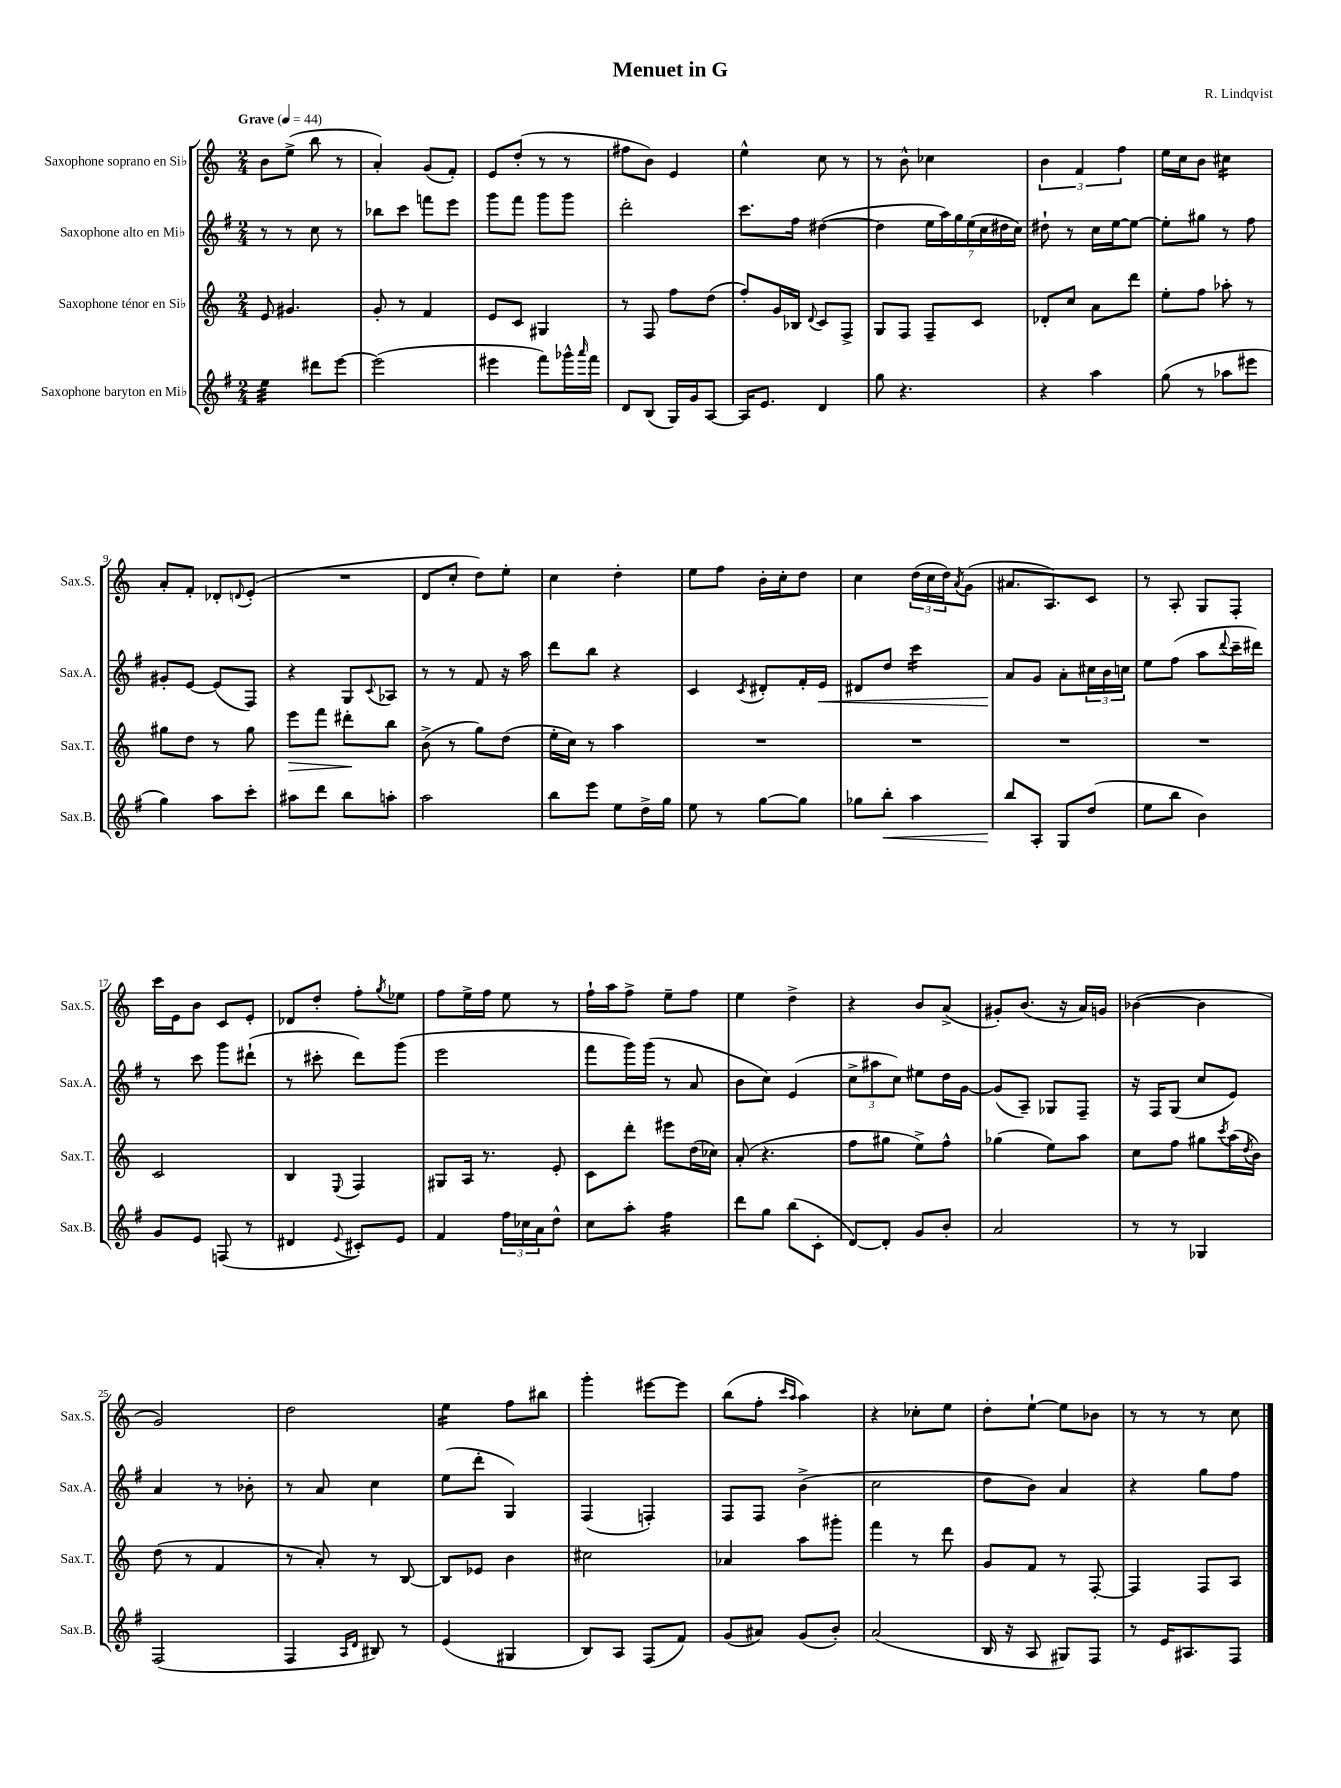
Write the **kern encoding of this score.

**kern	**kern	**kern	**kern
*staff4	*staff3	*staff2	*staff1
*clefG2	*clefG2	*clefG2	*clefG2
*k[f#]	*k[]	*k[f#]	*k[]
*M2/4	*M2/4	*M2/4	*M2/4
*MM44	*MM44	*MM44	*MM44
4ee	8e	8r	8b
.	4.g#	8r	(8ee^
8ddd#	.	8cc	8bb
[8eee	.	8r	8r
=	=	=	=
(2eee]	8g'	8bb-	4a')
.	8r	8ccc	.
.	4f	8fff	(8g
.	.	8eee	8f')
=	=	=	=
4eee#	8e	8ggg	8e
.	8c	8fff#	(8dd'
8fff#)	4G#	8ggg	8r
16ggg-^^	.	8ggg	8r
16qqaaa	.	.	.
16fff#	.	.	.
=	=	=	=
8d	8r	2ddd'	8ff#
(8B	8F	.	8b)
16G)	8ff	.	4e
16g	.	.	.
[8A	(8dd	.	.
=	=	=	=
16A]	8ff')	8.ccc	4ee^^
8.e	.	.	.
.	16g	.	.
.	16B-	16ff#	.
.	8qqd	.	.
4d	8c	([4dd#	8cc
.	8F^	.	8r
=	=	=	=
8gg	8G	4dd#]	8r
4.r	8F	.	8b^^
.	8F~	28ee	4cc-
.	.	28aa)	.
.	.	28gg	.
.	.	(28ee	.
.	8c	.	.
.	.	28cc	.
.	.	28dd#	.
.	.	28cc)	.
=	=	=	=
4r	8d-'	8dd#`	6b
.	8cc	8r	.
.	.	.	6f
4aa	8a	16cc	.
.	.	[16ee	.
.	.	.	6ff
.	8ddd	8ee_	.
=	=	=	=
(8gg	8ee'	8ee']	16ee
.	.	.	16cc
8r	8ff	8gg#	8b
8aa-	8aa-'	8r	4cc#
8eee#	8r	8ff#	.
=	=	=	=
4gg)	8gg#	8g#'	8a'
.	8dd	[8e	8f'
8aa	8r	(8e]	8d-'
.	.	.	8qqd
8ccc'	8gg#	8F#)	(8e'
=	=	=	=
8aa#	8eee	4r	2r
8ddd	8fff	.	.
8bb	8ddd#'	8G	.
.	.	8qqc	.
8aa'	8bb	8A-	.
=	=	=	=
2aa	(8b^	8r	8d
.	8r	8r	8cc'
.	8gg)	8f#	8dd)
.	(8dd	16r	8ee'
.	.	16aa	.
=	=	=	=
8bb	16ee'	8ddd	4cc
.	16cc)	.	.
8eee	8r	8bb	.
8ee	4aa	4r	4dd'
16dd^	.	.	.
16gg	.	.	.
=	=	=	=
8ee	2r	4c	8ee
8r	.	.	8ff
.	.	8qc	.
[8gg	.	8d#'	16b'
.	.	.	16cc'
8gg]	.	16f#'	8dd
.	.	16e	.
=	=	=	=
8gg-	2r	8d#	4cc
8bb'	.	8dd	.
4aa	.	4ccc	(24dd
.	.	.	24cc
.	.	.	24dd)
.	.	.	8qa
.	.	.	(8g
=	=	=	=
8bb	2r	8a	8.a#
8A'	.	8g	.
.	.	.	8.A)
8G	.	8a'	.
(8dd	.	24cc#	8c
.	.	24b	.
.	.	24cc	.
=	=	=	=
8ee	2r	8ee	8r
8bb	.	(8ff#	8A'
4b)	.	8aa	8G
.	.	8qqddd	.
.	.	16ccc~	8F'
.	.	16ddd#)	.
=	=	=	=
8g	2c	8r	16ccc
.	.	.	16e
8e	.	8ccc	8b
(8F	.	8ggg	8c
8r	.	(8ddd#`	8e'
=	=	=	=
4d#	4B	8r	8d-
.	.	8ccc#'	8dd'
8qqe	8qqE	.	.
8c#')	4F	8ddd)	8ff'
.	.	.	8qgg
8e	.	(8ggg	8ee-
=	=	=	=
4f#	8G#	2eee	8ff
.	16A	.	16ee^
.	8.r	.	16ff
24ff#	.	.	8ee
24cc-	.	.	.
24a	.	.	.
8dd^^	8e'	.	8r
=	=	=	=
8cc	8c	8fff#	16ff`
.	.	.	16aa
8aa'	8ddd'	16ggg)	8ff^
.	.	(16ggg	.
4ff#	8eee#	8r	8ee~
.	(16dd	8a	8ff
.	16cc-)	.	.
=	=	=	=
8ddd	(8a'	8b	4ee
8gg	4.r	8cc)	.
(8bb	.	(4e	4dd^
8c'	.	.	.
=	=	=	=
[8d)	8ff	12cc^	4r
.	.	12aa#	.
8d']	8gg#	.	.
.	.	12cc)	.
8g	8ee^)	8ee#	8b
8b'	8ff^^	16dd	(8a^
.	.	[16g	.
=	=	=	=
2a	(4gg-	(8g]	8g#')
.	.	8A~)	(8.b
.	8ee)	8G-	.
.	.	.	16r
.	8aa	8F#~	16a)
.	.	.	16g
=	=	=	=
8r	8cc	16r	([4b-
.	.	16F#	.
8r	8ff	(8G	.
4G-	8gg#	8cc	4b-]
.	8qccc	.	.
.	(16aa	8e)	.
.	8qdd	.	.
.	16b)	.	.
=	=	=	=
(2F#	(8dd	4a	2g)
.	8r	.	.
.	4f	8r	.
.	.	8b-'	.
=	=	=	=
4F#	8r	8r	2dd
.	8a')	8a	.
16qqA	.	.	.
16qqd	.	.	.
8B#)	8r	4cc	.
8r	[8B	.	.
=	=	=	=
(4e	8B]	(8ee	4ee
.	8e-	8ddd'	.
4G#	4b	4G)	8ff
.	.	.	8bb#
=	=	=	=
8B)	2cc#	(4F#	4ggg'
8A	.	.	.
(8F#	.	4F')	[8eee#
8f#)	.	.	8eee#]
=	=	=	=
(8g	4a-	8F#	(8bb
8a#)	.	8F#	8ff'
.	.	.	16qqccc
.	.	.	16qqaa
(8g	8aa	(4b^	4aa)
8b')	8ggg#'	.	.
=	=	=	=
(2a	4fff	2cc	4r
.	8r	.	8cc-'
.	8ddd	.	8ee
=	=	=	=
16B	8g	8dd	8dd'
16r	.	.	.
8A	8f	8b)	[8ee`
8G#)	8r	4a	8ee]
8F#	[8F'	.	8b-
=	=	=	=
8r	4F]	4r	8r
16e	.	.	8r
8.A#	.	.	.
.	8F	8gg	8r
8F#	8A	8ff#	8cc
==	==	==	==
*-	*-	*-	*-
